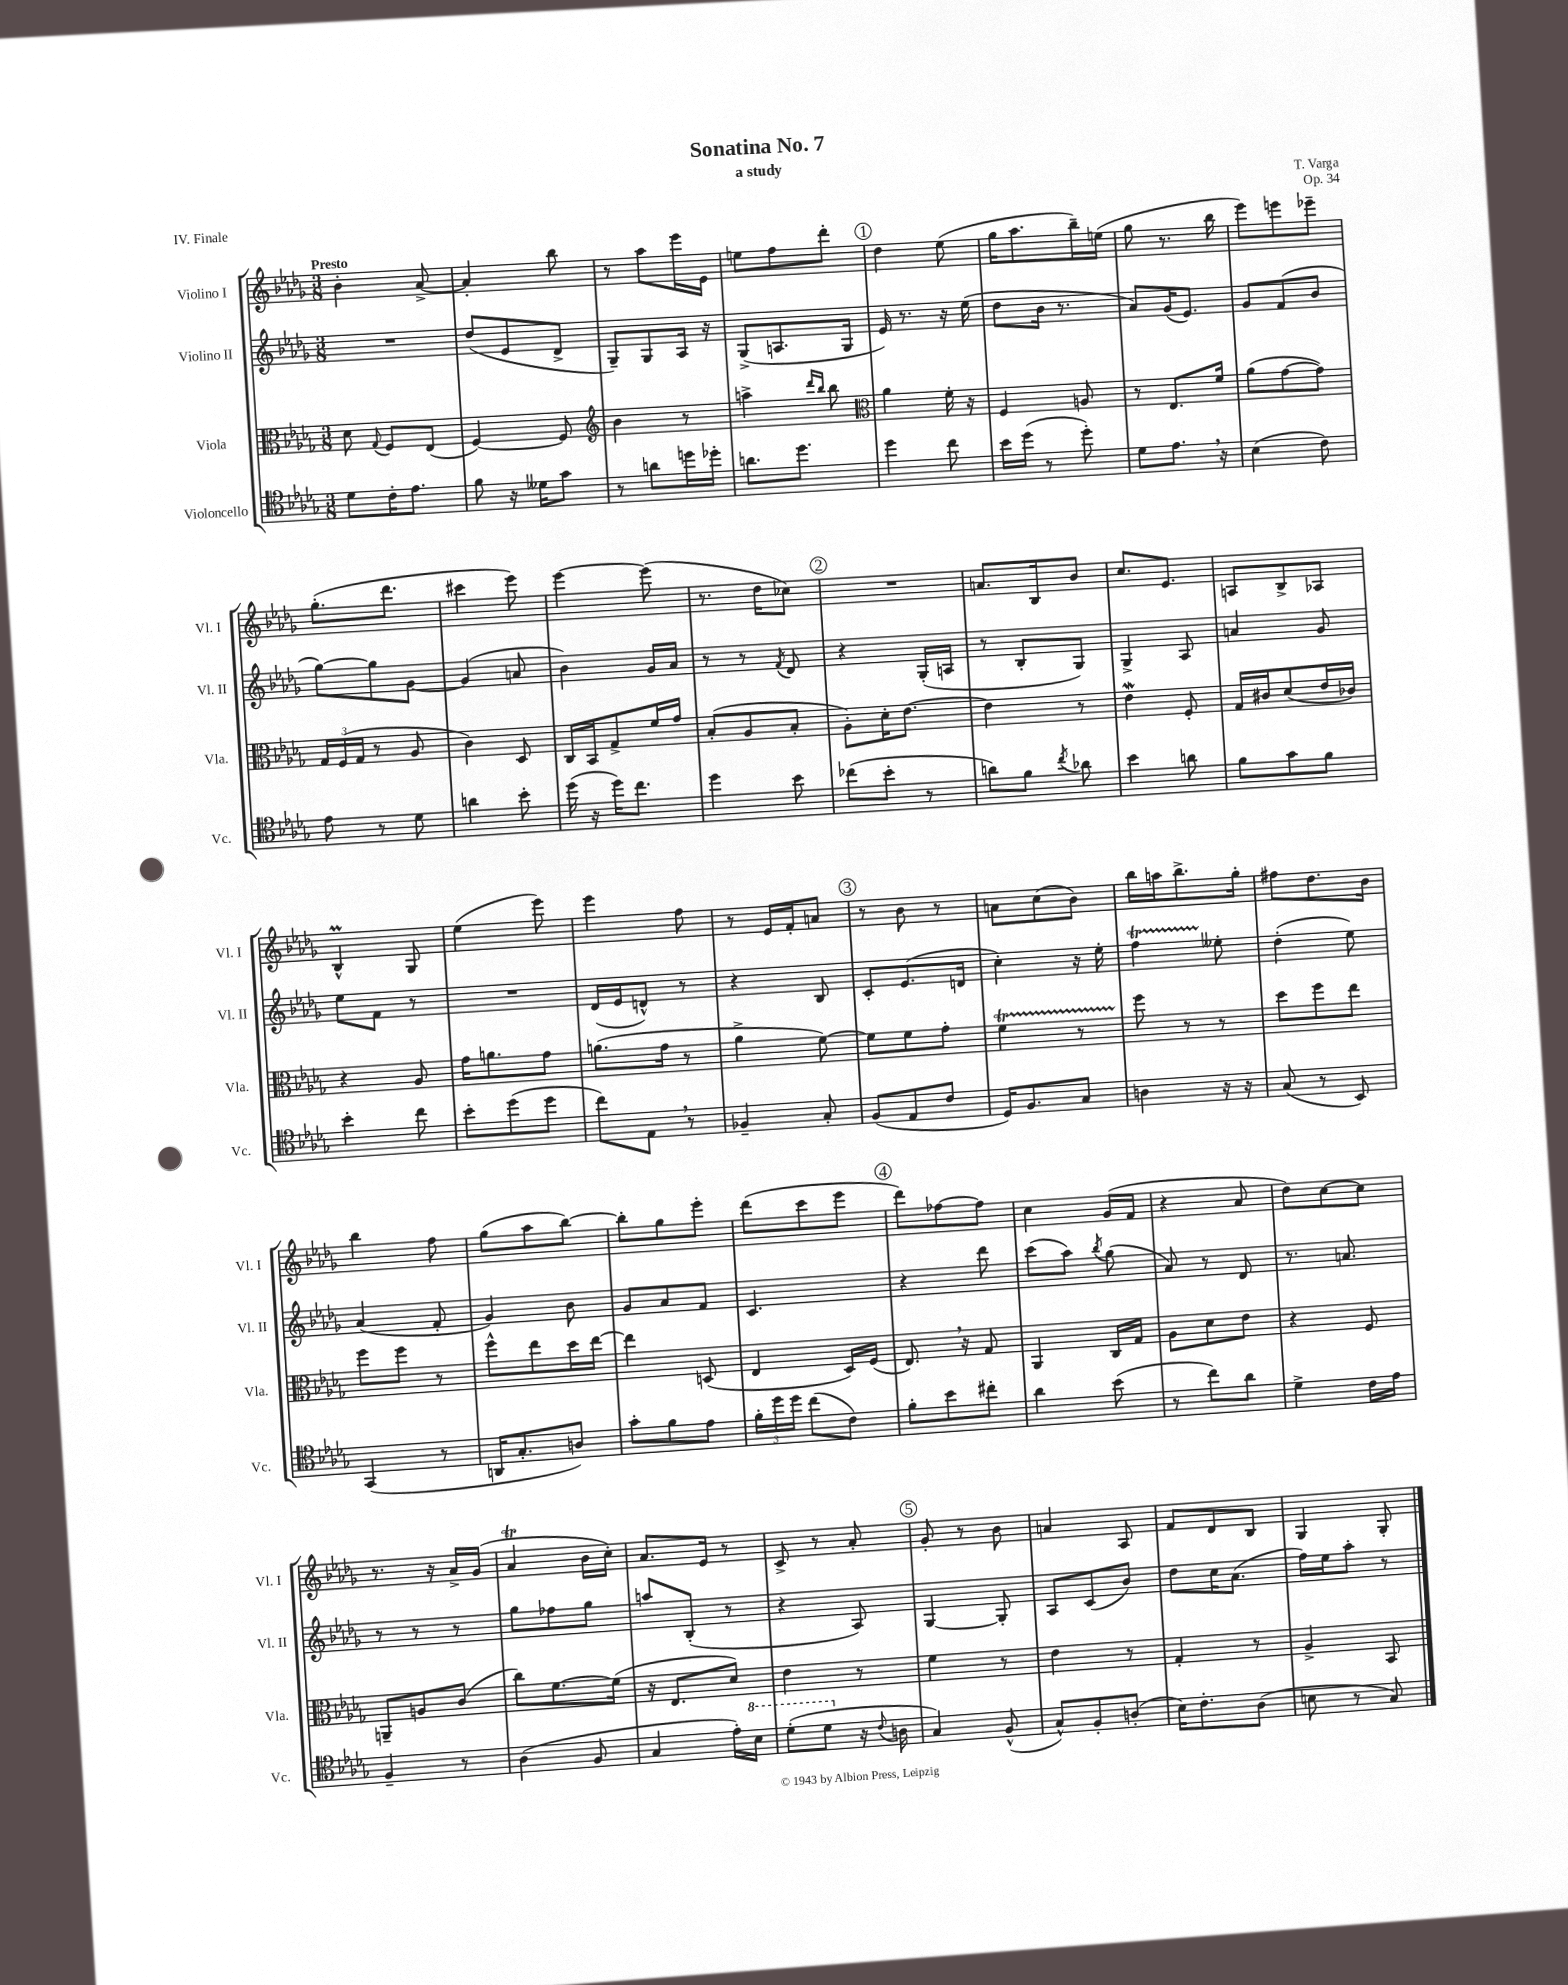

**kern	**kern	**kern	**kern
*staff4	*staff3	*staff2	*staff1
*clefC4	*clefC3	*clefG2	*clefG2
*k[b-e-a-d-g-]	*k[b-e-a-d-g-]	*k[b-e-a-d-g-]	*k[b-e-a-d-g-]
*M3/8	*M3/8	*M3/8	*M3/8
8d-	8d-	4.r	4b-'
.	8qqG-	.	.
16c'	8F	.	.
8.e-	.	.	.
.	(8E-	.	[8a-^
=	=	=	=
8f	[4F)	(8dd-	4a-']
16r	.	8e-	.
16d--	.	.	.
8g-	8F]	8d-^	8bb-
=	=	=	=
*	*clefG2	*	*
8r	4b-	8G-~)	8r
8a	.	8G-	8aa-
16dd	8r	16A-	16eee-
16dd-'	.	16r	16e-
=	=	=	=
8.a	4aa^	(8G-^	8ee
.	.	8.A	8ff
8.dd-	.	.	.
.	16qqddd-	.	.
.	16qqbb-	.	.
.	8bb-	.	8ddd-'
.	.	16G-	.
=	=	=	=
*	*clefC3	*	*
4dd-	4a-	16e-)	4dd-
.	.	8.r	.
8cc	16f'	16r	(8ee-
.	16r	(16ee-	.
=	=	=	=
16b-	4F	8dd-	16gg-
(16dd-	.	.	8.aa-
8r	.	16b-	.
.	.	8.r	.
8dd-')	8A	.	16bb-~)
.	.	.	(16ee
=	=	=	=
8d-	8r	8a-)	8gg-
8.e-	8.E-	(16g-	8.r
.	.	8.e-)	.
16r	16f	.	16bb-
=	=	=	=
(4B-	(8a-	8g-	8eee-)
.	[8g-	(8f	8eee
8c)	8g-])	8b-	8eee-~
=	=	=	=
8e-	24G-	[8gg-)	(8.gg-'
.	(24F	.	.
.	24G-	.	.
8r	8r	8gg-]	.
.	.	.	8.ddd-
8d-	8A-	[8g-	.
=	=	=	=
4a	4c)	(4g-]	4ccc#
8b-'	8D-	8a	8eee-)
=	=	=	=
(16dd-	16C	4b-)	[4eee-
16r	16BB-	.	.
16dd-)	8G-^	.	.
8.cc	.	.	.
.	16f	16g-	(8eee-]
.	16g-	16a-	.
=	=	=	=
4dd-	(8B-'	8r	8.r
.	8A-	8r	.
.	.	.	16dd-
.	.	8qf	.
8b-	8B-'	8d-	8cc-)
=	=	=	=
(8cc-	8A-')	4r	4.r
8b-'	16d-'	.	.
.	[8.e-	.	.
8r	.	(16G-'	.
.	.	16A	.
=	=	=	=
8a)	4e-]	8r	8.a
8f	.	8B-'	.
.	.	.	16B-
8qcc	.	.	.
8a-	8r	8G-)	8b-
=	=	=	=
4b-	4e-	4G-^	8.cc
.	.	.	8.e-
8a	8F'	8A-	.
=	=	=	=
8f	16G-	4a	8A
.	16c#	.	.
8g-	(8d-	.	8B-^
8f	16e-	8g-	8A-
.	16c-)	.	.
=	=	=	=
4b-'	4r	8ee-	4B-^^
.	.	8f	.
8cc	8A-	8r	8G-
=	=	=	=
8b-'	16g-	4.r	(4ee-
.	8.a	.	.
(8dd-	.	.	.
8dd-	8g-	.	8eee-)
=	=	=	=
8cc)	(8.a	(16d-	4eee-
.	.	16e-	.
8E-	.	8d^^)	.
.	16g-	.	.
8r	8r	8r	8ff
=	=	=	=
4F-~	4a-^	4r	8r
.	.	.	16e-
.	.	.	16f'
8G-'	[8f)	8B-	8a
=	=	=	=
(8F	8f]	8c'	8r
8E-	8f	(8.e-	8b-
8c	8g-'	.	8r
.	.	16d	.
=	=	=	=
16D-)	4f	4cc')	8a
8.F	.	.	.
.	.	.	(8cc
8G-	8r	16r	8b-)
.	.	16ee-'	.
=	=	=	=
4A	8ff	4ff	16bb-
.	.	.	16aa
.	8r	.	8.bb-^
16r	8r	8ee--'	.
16r	.	.	16gg-'
=	=	=	=
(8G-	8dd-	(4dd-'	8ff#
8r	8ff	.	8.dd-
8BB-)	8ee-	8ee-)	.
.	.	.	16b-
=	=	=	=
(4GG-	8ff	(4a-	4bb-
.	8ff	.	.
8r	8r	8f'	8ff
=	=	=	=
16AA	8ff^^	4g-)	(8gg-
8.G-'	.	.	.
.	8ee-	.	8aa-
8A)	16dd-	8b-	[8bb-)
.	[16ee-	.	.
=	=	=	=
8g-'	4ee-]	8g-	8bb-']
8f	.	8a-	8gg-
8e-	(8D	8f	8eee-'
=	=	=	=
24f'	4E-	4.c	(8ddd-
24dd-	.	.	.
24dd-	.	.	.
(8cc	.	.	8ccc
8c)	16D-)	.	8eee-
.	(16F	.	.
=	=	=	=
8f'	8.E-)	4r	8ddd-)
8b-	.	.	[8ff-
.	16r	.	.
8cc#'	8G-	8ddd-	8ff-]
=	=	=	=
4a-	4AA-	(8ccc	4cc
.	.	8aa-)	.
.	.	8qbb-	.
(8b-	16C	(8gg-	(16g-
.	16G-	.	16f
=	=	=	=
8r	8A-	8a-)	4r
8cc)	8d-	8r	.
8a-	8e-	8d-	8a-
=	=	=	=
4d-^	4r	8.r	8dd-)
.	.	.	[8cc
.	.	8.a	.
16c	8F	.	8cc]
16e-	.	.	.
=	=	=	=
4F~	8AA~	8r	8.r
.	8A	8r	.
.	.	.	16r
8r	(8c	8r	16a-^
.	.	.	(16g-
=	=	=	=
(4A-	8cc)	8gg-	4a-
.	[8.f	8ff-	.
8F	.	8gg-	16b-
.	(16f]	.	16cc')
=	=	=	=
4G-	16r	8aa	8.a-
.	8.E-	.	.
.	.	(8B-'	.
.	.	.	16e-
16e-')	8d-)	8r	8r
16b-	.	.	.
=	=	=	=
(8dd-'	4e-	4r	8c^
8dd-	.	.	8r
16r	8r	8A-)	8a-'
8qqc	.	.	.
16A	.	.	.
=	=	=	=
4G-)	4f	[4G-	8g-'
.	.	.	8r
(8F^^	8r	8G-']	8b-
=	=	=	=
8G-^^)	4e-	8A-	4a
8F'	.	(8c	.
(8A'	8r	8b-)	8A-
=	=	=	=
16B-)	4G-'	8dd-	8f
8.c'	.	.	.
.	.	16cc	8d-
.	.	(8.a-	.
(8A-	8r	.	8B-
=	=	=	=
8B	4A-^	16ff)	4G-
.	.	16ee-	.
8r	.	8aa-'	.
8G-)	8BB-	8r	8G-'
==	==	==	==
*-	*-	*-	*-
